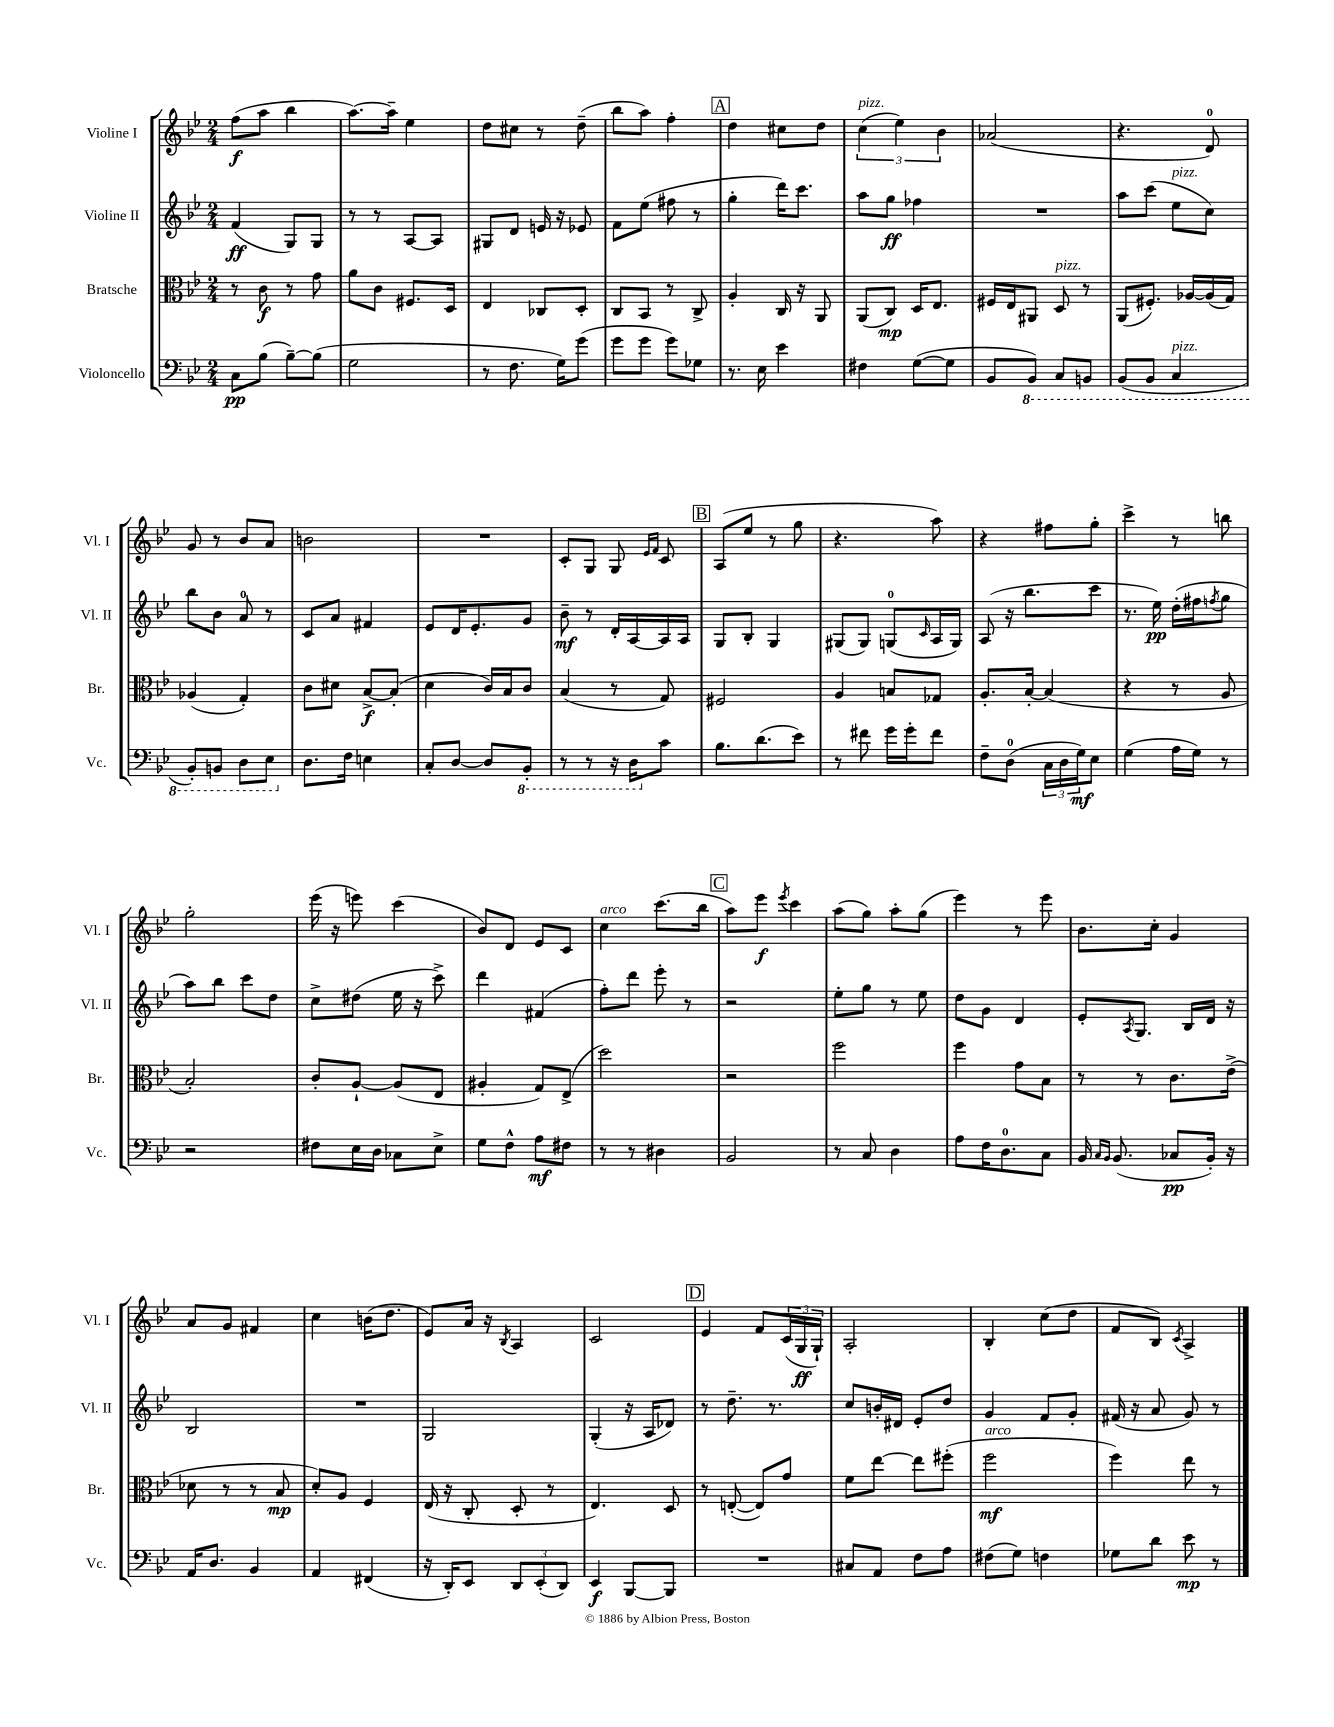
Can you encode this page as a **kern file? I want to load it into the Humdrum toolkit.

**kern	**kern	**kern	**kern
*staff4	*staff3	*staff2	*staff1
*clefF4	*clefC3	*clefG2	*clefG2
*k[b-e-]	*k[b-e-]	*k[b-e-]	*k[b-e-]
*M2/4	*M2/4	*M2/4	*M2/4
8C\L	8r	(4f/	(8ff\L
(8B-\J	8c\	.	8aa\J
[8B-~\L)	8r	8G/L)	4bb-\
(8B-\]J	8g\	8G/J	.
=	=	=	=
2G\	8a\L	8r	[8.aa\L)
.	8c\J	8r	.
.	.	.	16aa~\]Jk
.	8.F#/L	[8A/L	4ee-\
.	.	8A/]J	.
.	16D/Jk	.	.
=	=	=	=
8r	4E-/	8G#/L	8dd\L
8.F\	.	8d/J	8cc#\J
.	8C-/L	16e/	8r
16G\LK)	.	16r	.
(8g\J	8D'/J	8e-/	(8dd~\
=	=	=	=
8g\L	8C/L	8f\L	8bb-\L
8g\J	8BB-/J	(8ee-\J	8aa\J)
8g\L)	8r	8ff#\	4ff'\
8G-\J	8C^/	8r	.
=	=	=	=
8.r	4A'/	4gg'\	4dd\
16E-\	.	.	.
4e-\	16C/	16ddd\LK)	8cc#\L
.	16r	8.ccc\J	.
.	8AA/	.	8dd\J
=	=	=	=
4F#\	(8AA/L	8aa\L	(6cc\
.	8C/J)	8gg\J	.
.	.	.	6ee-\)
([8G\L	16D/LK	4ff-\	.
.	8.E-/J	.	.
.	.	.	6b-\
8G\]J	.	.	.
=	=	=	=
8BB-/L	16F#/LL	2r	(2a-/
.	16E-/J	.	.
8BBB-/J)	8AA#/J	.	.
8CC/L	8D/	.	.
8BBB/J	8r	.	.
=	=	=	=
(8BBB-/L	(8AA/L	8aa\L	4.r
8BBB-/J	8.F#'/J)	(8ccc\J	.
4CC/	.	8ee-\L	.
.	[16A-/LL	.	.
.	(16A-/]	8cc\J)	8d/)
.	16G/JJ)	.	.
=	=	=	=
8BBB-'/L)	(4A-/	8bb-\L	8g/
8BBB/J	.	8b-\J	8r
8DD\L	4G'/)	8a/	8b-/L
8EE-\J	.	8r	8a/J
=	=	=	=
8.D\L	8c\L	8c/L	2b\
.	8d#\J	8a/J	.
16F\Jk	.	.	.
4E\	[8B-^/L	4f#/	.
.	(8B-'/]J	.	.
=	=	=	=
8C'/L	4d\	8e-/L	2r
[8D/J	.	16d/K	.
.	.	8.e-'/	.
8D/]L	16c/LL)	.	.
.	16B-/J	.	.
8BBB-'/J	8c/J	8g/J	.
=	=	=	=
8r	(4B-/	8b-~\	8c'/L
8r	.	8r	8G/J
16r	8r	16d'/LL	8G/
16DD\LK	.	[16A/	.
.	.	.	16qqe-/LL
.	.	.	16qqf/JJ
8c\J	8G/)	16A/]	8c/
.	.	16A/JJ	.
=	=	=	=
8.B-\L	2F#/	8G/L	(8A/L
.	.	8B-'/J	8ee-/J
(8.d\	.	.	.
.	.	4G/	8r
8e-\J)	.	.	8gg\
=	=	=	=
8r	4A/	(8G#/L	4.r
8f#\	.	8G#/J)	.
16g\LL	8B/L	(8G/L	.
16g'\J	.	.	.
.	.	16qqc/	.
8f#\J	8G-/J	16A/L	8aa\)
.	.	16G/JJ)	.
=	=	=	=
8F~\L	8.A'/L	(8A/	4r
(8D\J	.	16r	.
.	[16B-'/Jk	8.bb-\L	.
24C\LL	(4B-/]	.	8ff#\L
24D\	.	.	.
24G\J)	.	.	.
8E-\J	.	8ccc\J	8gg'\J
=	=	=	=
(4G\	4r	8.r	4ccc^\
.	.	16ee-\)	.
16A\LL	8r	(16dd'\LL	8r
16G\JJ)	.	16ff#\J	.
.	.	8qff/	.
8r	8A/	8gg\J	8bb\
=	=	=	=
2r	2B-'/)	8aa\L)	2gg'\
.	.	8bb-\J	.
.	.	8ccc\L	.
.	.	8dd\J	.
=	=	=	=
8F#\L	8c'/L	8cc^\L	(16eee-\
.	.	.	16r
16E-\L	[8A`/J	(8dd#\J	8eee\)
16D\JJ	.	.	.
8C-\L	(8A/]L	16ee-\	(4ccc\
.	.	16r	.
8E-^\J	8E-/J	8ccc^\)	.
=	=	=	=
8G\L	4A#'/	4ddd\	8b-/L)
8F^^\J	.	.	8d/J
8A\L	8G/L)	(4f#/	8e-/L
8F#\J	(8E-^/J	.	8c/J
=	=	=	=
8r	2dd\)	8ff'\L)	4cc\
8r	.	8ddd\J	.
4D#\	.	8eee-'\	(8.ccc\L
.	.	8r	.
.	.	.	16bb-\Jk
=	=	=	=
2BB-/	2r	2r	8aa\L)
.	.	.	8eee-\J
.	.	.	8qeee-/
.	.	.	4ccc\
=	=	=	=
8r	2ff\	8ee-'\L	(8aa\L
8C/	.	8gg\J	8gg\J)
4D\	.	8r	8aa'\L
.	.	8ee-\	(8gg\J
=	=	=	=
8A\L	4ff\	8dd\L	4eee-\)
16F\K	.	8g\J	.
8.D\	.	.	.
.	8g\L	4d/	8r
8C\J	8B-\J	.	8eee-\
=	=	=	=
16BB-/	8r	8e-'/L	8.b-\L
16qqC/LL	.	.	.
16qqBB-/JJ	.	.	.
(8.BB-/	.	.	.
.	.	8qA/	.
.	8r	8.G/J	.
.	.	.	16cc'\Jk
8C-/L	8.c\L	.	4g/
.	.	16B-/LL	.
16BB-'/Jk)	.	16d/JJ	.
16r	(16e-^\Jk	16r	.
=	=	=	=
16AA/LK	8d-\	2B-/	8a/L
8.D/J	.	.	.
.	8r	.	8g/J
4BB-/	8r	.	4f#/
.	8B-/	.	.
=	=	=	=
4AA/	8d'/L)	2r	4cc\
.	8A/J	.	.
(4FF#/	4F/	.	(16b\LK
.	.	.	8.dd\J
=	=	=	=
16r	(16E-/	2G/	8e-/L)
16DD'/LK)	16r	.	.
8EE-/J	8C'/	.	16a/Jk
.	.	.	16r
.	.	.	8qB-/
12DD/L	8D'/	.	4A/
(12EE-'/	.	.	.
.	8r	.	.
12DD/J)	.	.	.
=	=	=	=
4EE-/	4.E-/)	(4G'/	2c/
[8BBB-/L	.	16r	.
.	.	16A/LK	.
8BBB-/]J	8D/	8d-/J)	.
=	=	=	=
2r	8r	8r	4e-/
.	([8E'/	8.dd~\	.
.	8E/]L)	.	8f/L
.	.	8.r	.
.	8g/J	.	(24c/L
.	.	.	24G/
.	.	.	24G`/JJ)
=	=	=	=
8C#/L	8f\L	8cc/L	2A'/
8AA/J	[8ee-\J	16b'/L	.
.	.	16d#/JJ	.
8F\L	8ee-\]L	8e-'/L	.
8A\J	(8ff#'\J	8dd/J	.
=	=	=	=
(8F#\L	2ff\	4g/	4B-'/
8G\J)	.	.	.
4F\	.	8f/L	(8cc\L
.	.	8g'/J	8dd\J
=	=	=	=
8G-\L	4ff\)	(16f#/	8f/L
.	.	16r	.
8d\J	.	8a/	8B-/J)
.	.	.	8qc/
8e-\	8ee-\	8g/)	4A^/
8r	8r	8r	.
==	==	==	==
*-	*-	*-	*-
